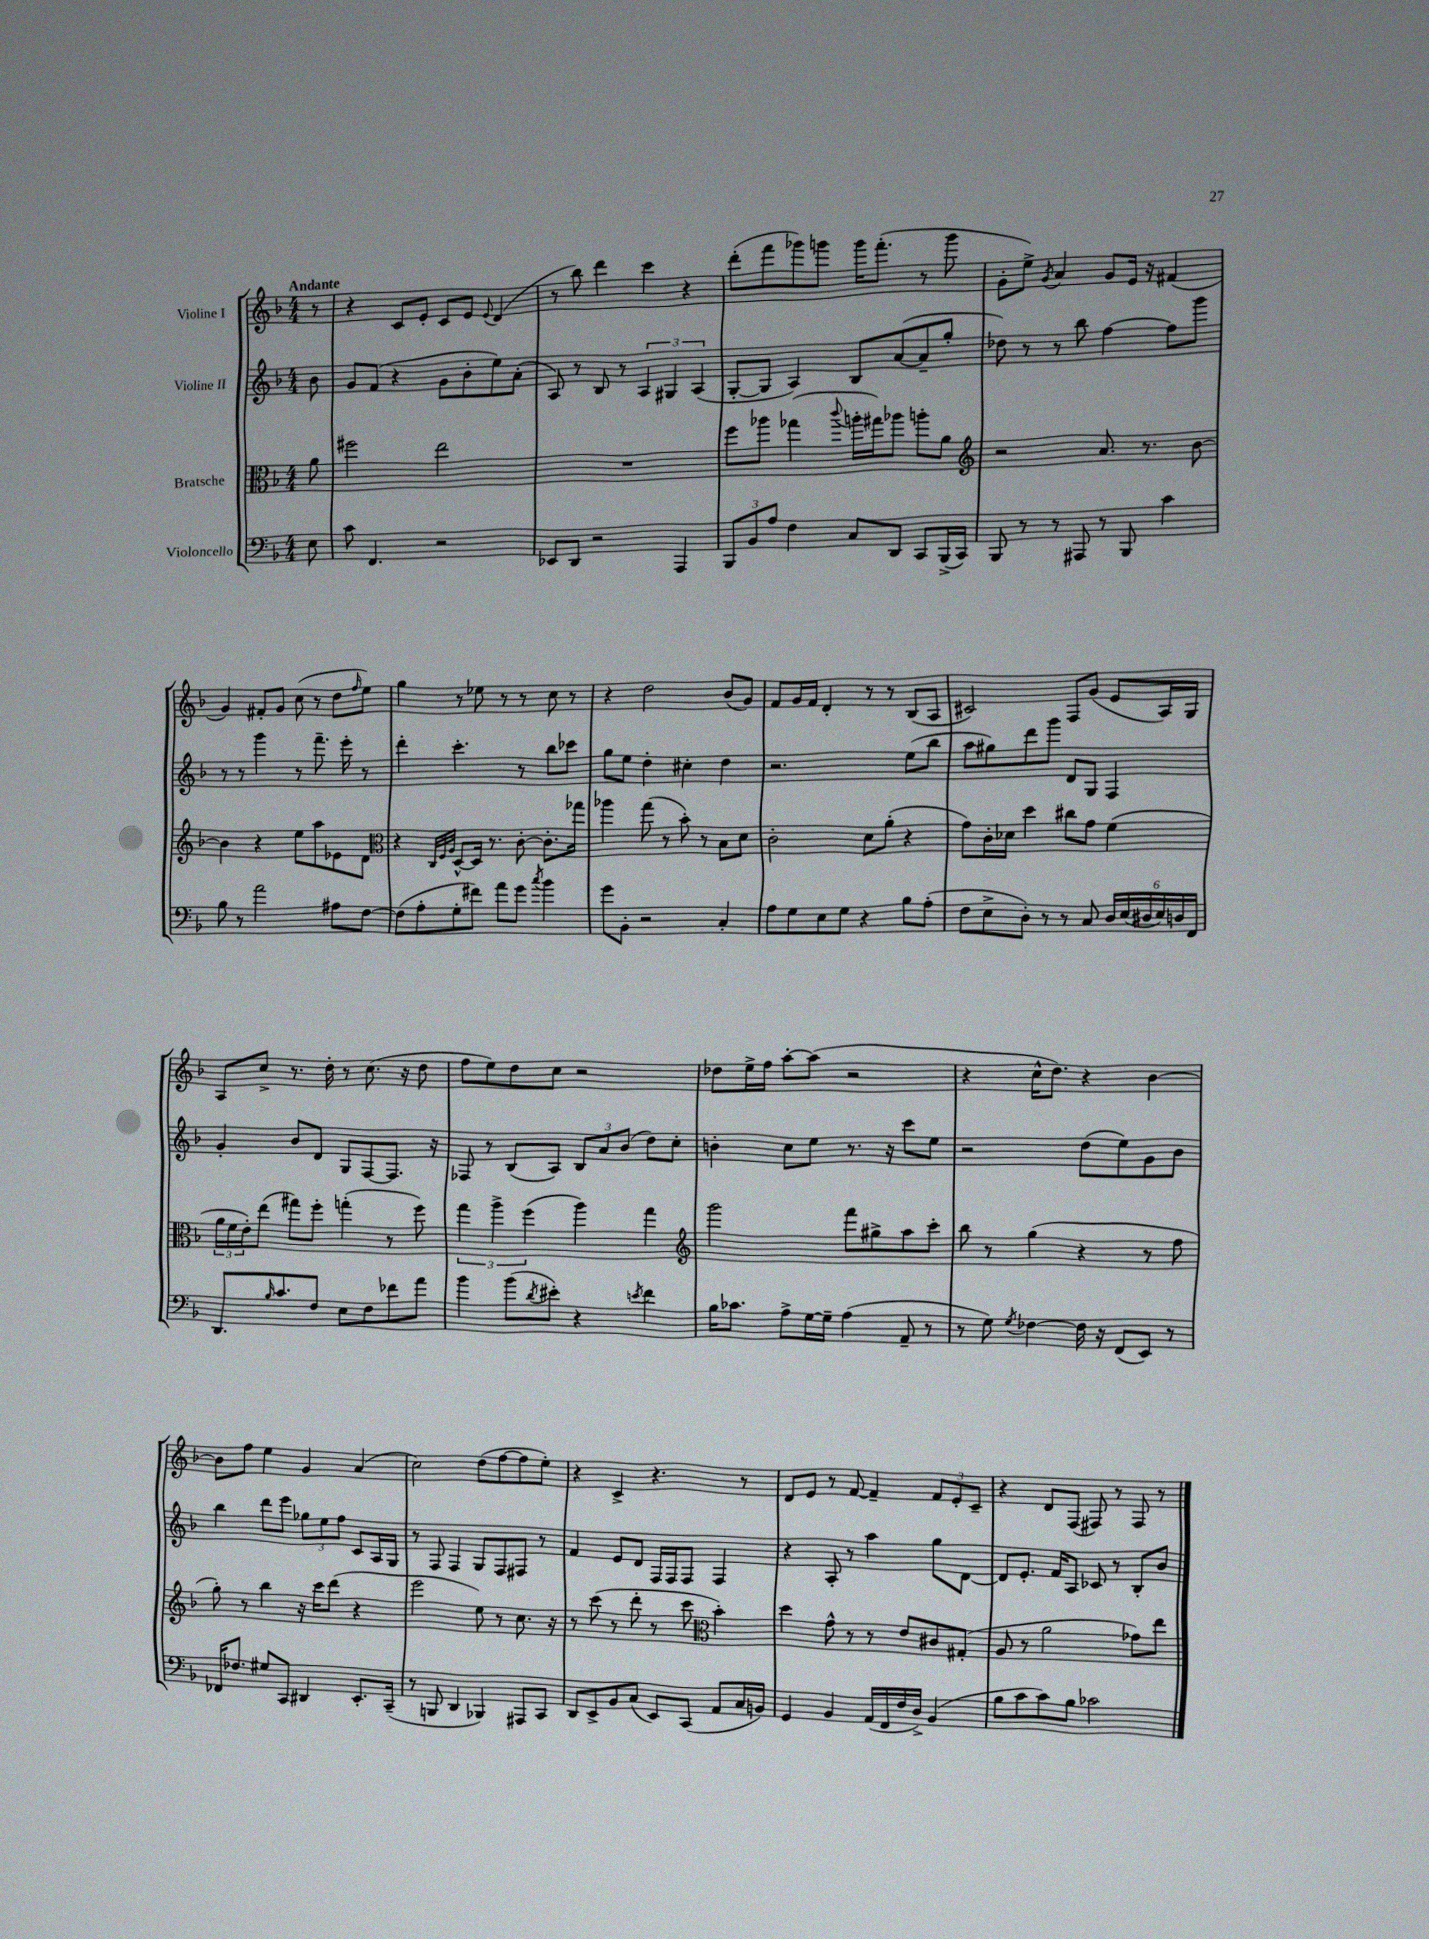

**kern	**kern	**kern	**kern
*part4	*part3	*part2	*part1
*staff4	*staff3	*staff2	*staff1
*I"Violoncello	*I"Bratsche	*I"Violine II	*I"Violine I
*clefF4	*clefC3	*clefG2	*clefG2
*k[b-]	*k[b-]	*k[b-]	*k[b-]
*M4/4	*M4/4	*M4/4	*M4/4
=	=	=	=
!	!	!	!LO:TX:a:B:t=Andante
8E\	8a\	8b-\	8r
=1	=1	=1	=1
8c\	2ff#X\	8g/L	4r
4.FF/	.	(8f/J	.
.	.	4r	8c/L
.	.	.	8e'/J
2r	2ee\	8g\L	8c/L
.	.	8b-'\	8e/J
.	.	.	8qqe/
.	.	8ee\)	(4d/
.	.	(8a'\J	.
=2	=2	=2	=2
8EE-X/L	1r	8A/)	8r
8DD/J	.	8r	8bb-\)
2r	.	8B-/	4ddd\
.	.	8r	.
.	.	6A/	4ccc\
.	.	6G#X/	.
4AAA/	.	.	4r
.	.	(6A/	.
=3	=3	=3	=3
12BBB-/L	8ff\L	[8G'/L	(8ddd'\L
12BB-/	.	.	.
.	8aa-X\J	8G/J]	8fff\
12A/J	.	.	.
4F\	(4gg-X\	4A/)	8ggg-X\)
.	.	.	8gggn\J
.	8qqccc/	.	.
8C/L	16aan'\LL	8B-/L	16ggg\KL
.	16gg#X\J)	.	(8.fff'\J
8DD/J	8aa-X\J	([8a/	.
8CC/L	8aan'\L	8a~/]	8r
(16BBB-^/L	8a\J	8gg'/J	8ggg\
16CC/JJ)	.	.	.
=4	=4	=4	=4
*	*clefG2	*	*
8BBB-/	2r	8dd-X\)	8g'\L
8r	.	8r	8ee^\J)
.	.	.	8qg/
8r	.	8r	4a/
8AAA#X/	.	8bb-\	.
8r	8.a/	[4ff\	8g/L
8BBB-/	.	.	16e/Jk
.	8.r	.	16r
4c\	.	8ff\L]	(4f#X/
.	[8b-\	8ggg\J	.
!!LO:LB:g=z
=5	=5	=5	=5
8B-\	4b-\]	8r	4g/)
8r	.	8r	.
2a\	4r	4ggg\	8f#X'/L
.	.	.	8g/J
.	8ee\L	8r	(8cc\
.	8aa\	8.fff~\	8r
8A#X\L	8e-X\	.	8dd\L
.	.	16eee'\	.
.	.	.	16qqff/
[8F\J	8d\J	8r	8ee\J)
=6	=6	=6	=6
*	*clefC3	*	*
(8F\L]	4r	4ddd'\	4gg\
8A'\	.	.	.
.	32qqC/LLL	.	.
.	32qqF/	.	.
.	32qqA/JJJ	.	.
8G'\	[8D^^/L	4.ccc'\	8r
8f#X\J)	16D/Jk]	.	8ee-X\
.	8.r	.	.
8a\L	.	.	8r
8g\J	[8c'\	8r	8r
8qcc/	.	.	.
4b-\	8.c'\L]	8bb-\L	8cc\
.	.	8ccc-X\J	8r
.	16gg-X\Jk	.	.
=7	=7	=7	=7
8g\L	4aa-X\	8gg\L	4r
8BB-'\J	.	8ee\J	.
2r	(8gg\	4dd'\	2dd\
.	8r	.	.
.	8b-'\)	4cc#X'\	.
.	8r	.	.
4C'/	8B-\L	4dd\	(8b-/L
.	8d\J	.	8g/J)
=8	=8	=8	=8
8A\L	2c'\	2.r	8f/L
8G\	.	.	16g/L
.	.	.	16f/JJ
8E\	.	.	4d'/
8G\J	.	.	.
4r	8d\L	.	8r
.	(8a'\J	.	8r
8B-\L	4r	(8ee\L	(8B-/L
(8A'\J	.	8bb-\J	8A/J
=9	=9	=9	=9
8F\L	8g\L)	8aa\L	2c#X/)
8E^\	16c'\L	8gg#X\)	.
.	16d-X\JJ	.	.
8D'\J)	4dd\	8ddd\	.
8r	.	8ggg\J	.
8r	8cc#X\L	8d/L	8F/L
8C/	8g\J	8G/J	(8g/J
24D/LL	(4f\	4F/	8e/L
(24E/	.	.	.
24D#X/	.	.	.
24E/)	.	.	16A/L)
24Dn/	.	.	.
.	.	.	16G/JJ
24FF/JJ	.	.	.
!!LO:LB:g=z
=10	=10	=10	=10
8.DD/L	24a\LL	4g'/	8A/L
.	24f\	.	.
.	24e'\J)	.	.
.	(8ee\J	.	8cc^/J
16qqB-/	.	.	.
8.c/	.	.	.
.	8gg#X\L)	8b-/L	8.r
8F/J	8ff'\J	8d/J	.
.	.	.	16dd'\
8E\L	(4ggn'\	8G/L	8r
8F\	.	[8F/	(8.cc\
8f-X\	8r	8.F/J]	.
.	.	.	16r
8a\J	8ff\)	.	8dd\
.	.	16r	.
=11	=11	=11	=11
4b-\	6gg\	8F-X/	8ff\L
.	.	8r	8ee\)
.	6aa^\	.	.
(8b-\L	.	(8B-/L	8dd\
.	(6ff\	.	.
8qd/	.	.	.
8e#X'\J)	.	8A/J)	8cc\J
4r	4aa\)	12B-/L	2r
.	.	12a/	.
.	.	(12b-/J	.
8qen/	.	.	.
4f\	4gg\	8dd\L)	.
.	.	8cc'\J	.
=12	=12	=12	=12
*	*clefG2	*	*
16B-\KL	2ggg\	4bn'\	8dd-X\L
8.c-X\J	.	.	.
.	.	.	16ee^\L
.	.	.	16ff\JJ
8A^\L	.	8cc\L	[8aa'\L
[16G\L	.	8ee\J	(8aa\J]
16G~\JJ]	.	.	.
(4A\	8fff\L	8.r	2r
.	8gg#X^\	.	.
.	.	16r	.
8AA~/	8aa\	8ccc\L	.
8r	8ccc'\J	8ee\J	.
=13	=13	=13	=13
8r	8bb-\	2r	4r
8G\)	8r	.	.
8qG/	.	.	.
[4F-X\	(4gg\	.	16cc^^\KL
.	.	.	8.dd\J)
16F-\]	4r	(8dd\L	4r
16r	.	.	.
(8FF/L	.	8ee\)	.
8EE/J)	8r	8g\	[4b-\
8r	8ff\	8b-\J	.
!!LO:LB:g=z
=14	=14	=14	=14
16FF-X/KL	8gg'\)	4bb-\	8b-\L]
8.F-X/J	.	.	.
.	8r	.	8ff\J
8G#X/L	4bb-\	8ddd\L	4ee\
8CC/J	.	8eee\J	.
4DD#X/	16r	12gg-X\L	4g/
.	16ccc\KL	.	.
.	.	12ee\	.
.	(8ddd\J	.	.
.	.	12ff\J	.
8.EE'/L	4r	8c/L	(4a/
.	.	16A/L	.
(16CC~/Jk	.	16G/JJ	.
=15	=15	=15	=15
8r	2eee\	8r	2cc\)
8BBBn/	.	8F/	.
4DD/	.	4F/	.
4BBB-X/)	8ee\)	8G/L	(8dd\L
.	8r	8F/	[8ff\
8AAA#X/L	8.cc\	8F#X/J	8ff\]
8CC/J	.	8r	8ee'\J)
.	16r	.	.
=16	=16	=16	=16
8DD/L	8r	4f/	4r
8EE^/	(8ccc\	.	.
8BB-/	8r	8e/L	4c^/
(8C/J	8ddd'\	8d/J	.
8EE/L)	8r	16F/LL	4.r
.	.	16F/J	.
(8CC/J	8ccc\	8F/J	.
*	*clefC3	*	*
8AA/L	4b-'\)	4F/	.
16C/L	.	.	8r
16BBn/JJ)	.	.	.
=17	=17	=17	=17
4GG/	4dd\	4r	8d/L
.	.	.	8e/J
4BB-/	8g^^\	8A'/	8r
.	8r	8r	[8f/
(16AA/LL	8r	4aa\	4f~/]
16FF/	.	.	.
16F/	8e/L	.	.
16D^/JJ)	.	.	.
(4BB-/	8c#X/	8gg\L	12f/L
.	.	.	12e'/
.	(8G#X'/J	[8d\J	.
.	.	.	12c~/J
=18	=18	=18	=18
8B-\L	8A/	8d/L]	4r
8c\	8r	8.e'/J	.
8c\)	2a\	.	8d/L
.	.	16f/KL	.
8B-\J	.	8A/J	(8F/J
2c-X\	.	8c-X/	8F#X/)
.	.	8r	8r
.	8g-X\L)	8B-'/L	8F#/
.	8ee\J	8b-/J	8r
==	==	==	==
*-	*-	*-	*-
